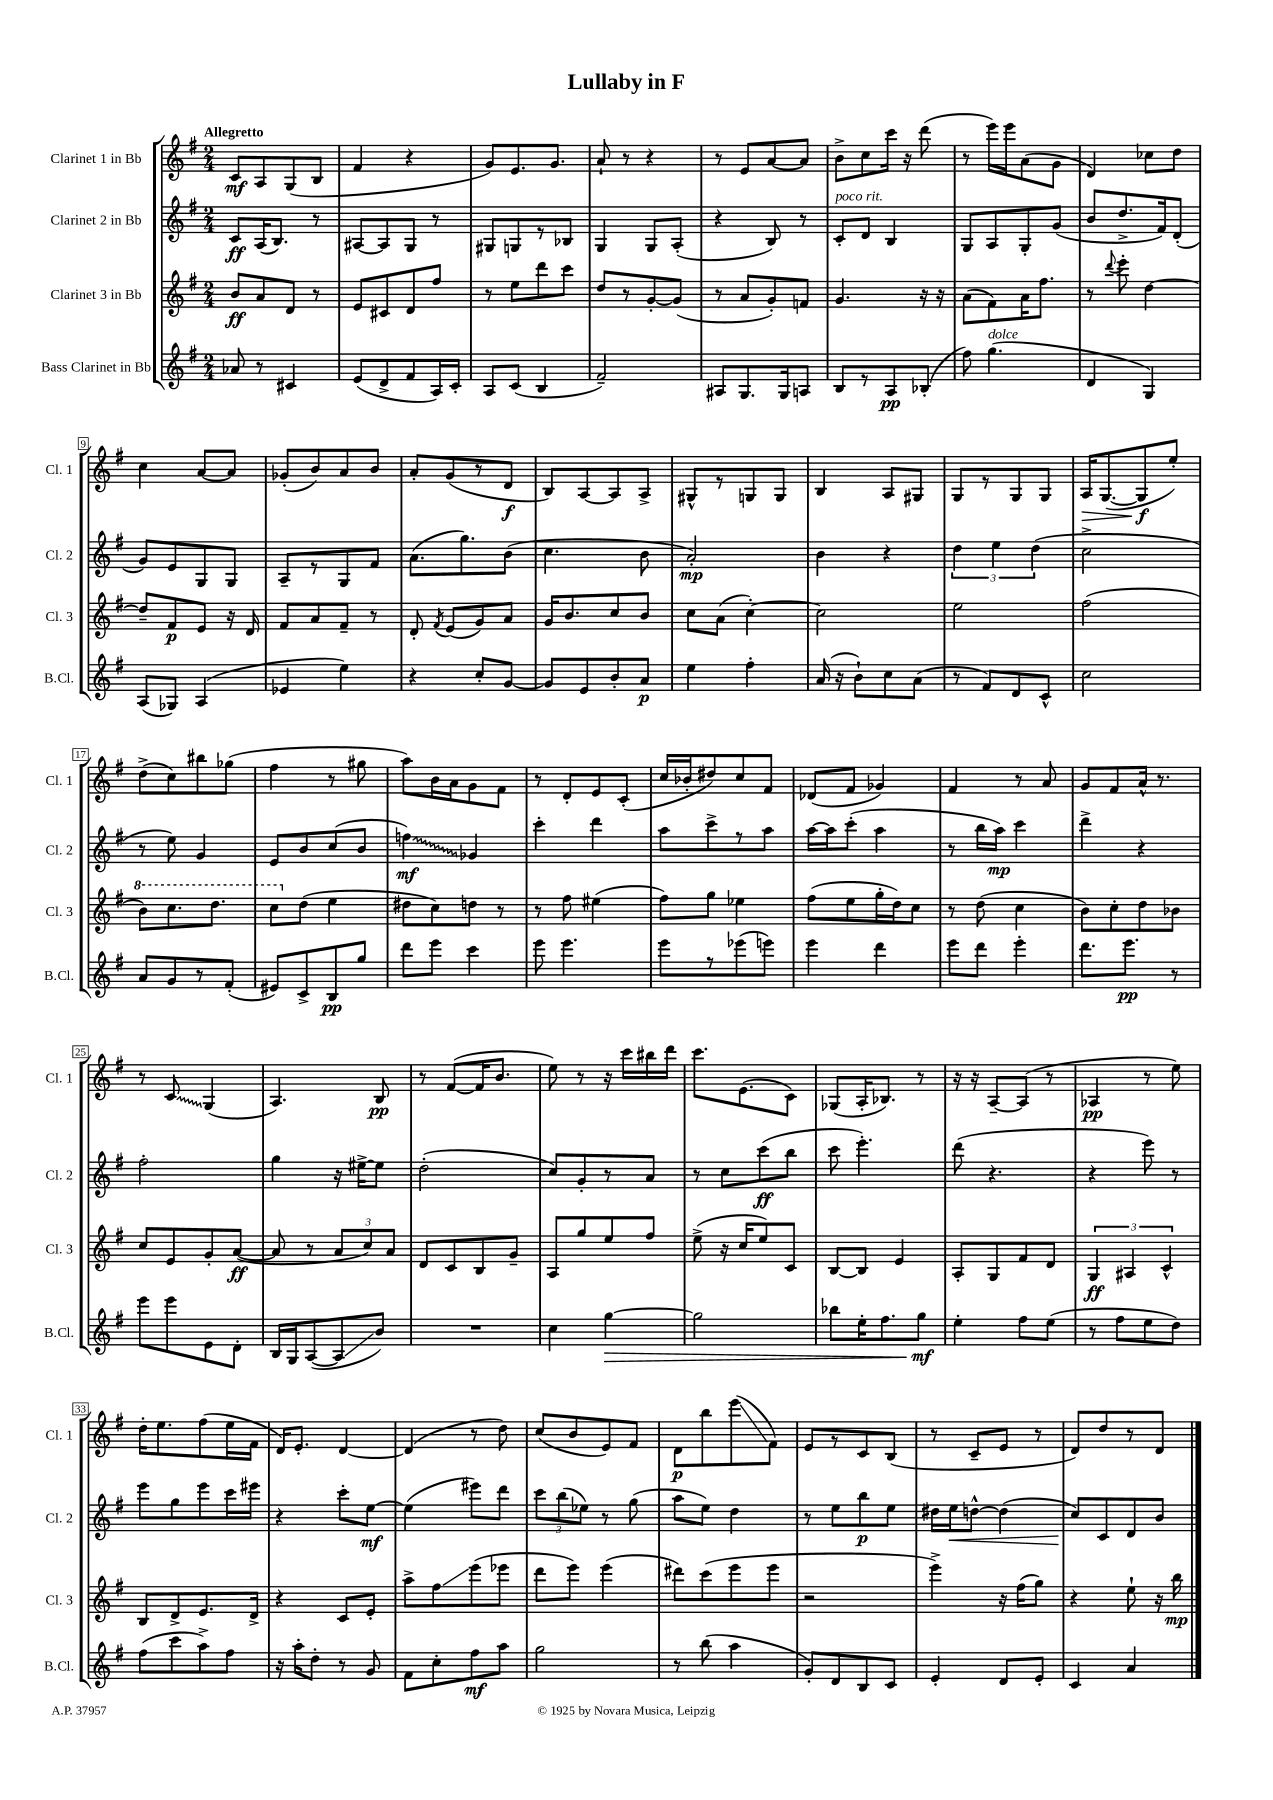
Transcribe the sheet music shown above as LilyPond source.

\header { title = "Lullaby in F" }
<<
\new StaffGroup <<
\new Staff = "s0" \with { instrumentName = "Clarinet 1 in Bb" shortInstrumentName = "Cl. 1" } {
    \clef treble \key g \major \numericTimeSignature \time 2/4 \tempo "Allegretto"
    \autoBeamOff c'8[\mf a8 g8( b8] |
    fis'4 r4 |
    g'8[) e'8. g'8.] |
    a'8-! r8 r4 |
    r8 e'8[ a'8~ a'8] |
    b'8[-> c''8 c'''16] r16 d'''8( |
    r8 e'''16[) e'''16 a'8( g'8] |
    d'4) ces''8[ d''8] |
    c''4 a'8[~ a'8] |
    ges'8[-.( b'8) a'8 b'8] |
    a'8[-. g'8( r8 d'8]\f |
    b8[) a8~ a8 a8]-> |
    gis8[-^ r8 g8 g8] |
    b4 a8[ gis8] |
    g8[ r8 g8 g8] |
    a16[\> g8.~( g8\f\! e''8]-.) |
    d''8[->( c''8) bis''8 ges''8]( |
    fis''4 r8 gis''8 |
    a''8[) b'16 a'16 g'8 fis'8] |
    r8 d'8[-. e'8 c'8]-.( |
    c''16[ bes'16-. dis''8) c''8 fis'8] |
    des'8[( fis'8] ges'4) |
    fis'4 r8 a'8 |
    g'8[ fis'8 a'16]-^ r8. |
    r8 \once \override Glissando.style = #'zigzag c'8\glissando g4( |
    a4.) b8\pp |
    r8 fis'8[~( fis'16 b'8.] |
    e''8) r8 r16 c'''16[ bis''16 d'''16] |
    c'''8.[ e'8.( c'8]) |
    ges8[( a16-. bes8.]) r8 |
    r16 r16 a8[~-- a8]( r8 |
    aes4\pp r8 e''8) |
    d''16[-. e''8. fis''8( e''16 fis'16] |
    d'16[) e'8.]-. d'4~ |
    d'4( r8 d''8) |
    c''8[( b'8 e'8) fis'8] |
    d'8[\p b''8 e'''8\glissando( fis'8]) |
    e'8[ r8 c'8 b8]( |
    r8 c'8[-- e'8] r8 |
    d'8[) d''8 r8 d'8] \bar "|." |
}
\new Staff = "s1" \with { instrumentName = "Clarinet 2 in Bb" shortInstrumentName = "Cl. 2" } {
    \clef treble \key g \major \numericTimeSignature \time 2/4
    \autoBeamOff c'8[\ff a16( b8.]) r8 |
    ais8[~ ais8 g8] r8 |
    gis8[ g8 r8 bes8] |
    g4 g8[ a8]-.( |
    r4 b8) r8 |
    c'8[-.^\markup { \italic "poco rit." } d'8] b4 |
    g8[ a8 g8-. g'8]( |
    b'8[ d''8.-> fis'16) d'8]-.( |
    g'8[) e'8 g8 g8] |
    a8[-- r8 g8 fis'8] |
    a'8.[( g''8.) b'8]( |
    c''4. b'8 |
    a'2-.\mp) |
    b'4 r4 |
    \tuplet 3/2 { d''4 e''4 d''4( } |
    c''2-> |
    r8 e''8) g'4 |
    e'8[ b'8 c''8( b'8] |
    \once \override Glissando.style = #'zigzag f''4\glissando\mf) ges'4 |
    c'''4-. d'''4 |
    a''8[ c'''8-> r8 a''8] |
    a''16[~ a''16 c'''8]-.( a''4 |
    r8 b''16[ a''16]\mp) c'''4 |
    d'''4-> r4 |
    fis''2-. |
    g''4 r16 eis''16[~-> eis''8] |
    d''2-.( |
    c''8[) g'8-. r8 a'8] |
    r8 c''8[ c'''8\ff( b''8] |
    c'''8 e'''4.-.) |
    d'''8( r4. |
    r4 e'''8) r8 |
    e'''8[ g''8 e'''8 c'''16 eis'''16] |
    r4 c'''8[-. e''8]~\mf |
    e''4( eis'''8[) d'''8] |
    \tuplet 3/2 { c'''8[ b''8( ees''8]) } r8 g''8( |
    a''8[ e''8]) d''4 |
    r8 e''8[ b''8\p e''8] |
    dis''16[ e''16\< d''8]~-^ d''4( |
    c''8[\!) c'8 d'8 b'8] \bar "|." |
}
\new Staff = "s2" \with { instrumentName = "Clarinet 3 in Bb" shortInstrumentName = "Cl. 3" } {
    \clef treble \key g \major \numericTimeSignature \time 2/4
    \autoBeamOff b'8[\ff a'8 d'8] r8 |
    e'8[ cis'8 d'8 fis''8] |
    r8 e''8[ d'''8 c'''8] |
    d''8[ r8 g'8~-. g'8]( |
    r8 a'8[ g'8-.) f'8] |
    g'4. r16 r16 |
    a'8[( fis'8) a'16 fis''8.] |
    r8 \appoggiatura { d'''8 } e'''8-. d''4~ |
    d''8[-- fis'8\p e'8] r16 d'16 |
    fis'8[ a'8 fis'8]-- r8 |
    d'8-. \acciaccatura { fis'8 } e'8[( g'8) a'8] |
    g'16[ b'8. c''8 b'8] |
    c''8[ a'8]( c''4~-.) |
    c''2 |
    e''2 |
    fis''2( |
    \ottava #1 b''8[) c'''8. d'''8.] |
    c'''8[ \ottava #0 d''8]( e''4 |
    dis''8[ c''8) d''8] r8 |
    r8 fis''8 eis''4( |
    fis''8[) g''8] ees''4 |
    fis''8[( e''8 g''16-. d''16) c''8] |
    r8 d''8( c''4 |
    b'8[) c''8-. d''8 bes'8] |
    c''8[ e'8 g'8-. a'8]~\ff( |
    a'8 r8 \tuplet 3/2 { a'8[ c''8) a'8] } |
    d'8[ c'8 b8 g'8]-- |
    a8[ g''8 e''8 fis''8] |
    e''8->( r16 c''16[ e''8) c'8] |
    b8[~ b8] e'4 |
    a8[-. g8 fis'8 d'8] |
    \tuplet 3/2 { g4\ff ais4 c'4-^ } |
    b8[ d'8-> e'8. d'16]-> |
    r4 c'8[ e'8]-. |
    a''8[-> fis''8\glissando e'''8( ees'''8] |
    d'''8[ e'''8]) e'''4( |
    dis'''8[) c'''8( e'''8 e'''8] |
    r2 |
    e'''4->) r16 fis''16[( g''8]) |
    r4 e''8-! r16 b''16\mp \bar "|." |
}
\new Staff = "s3" \with { instrumentName = "Bass Clarinet in Bb" shortInstrumentName = "B.Cl." } {
    \clef treble \key g \major \numericTimeSignature \time 2/4
    \autoBeamOff aes'8 r8 cis'4 |
    e'8[( d'8-> fis'8 a16) c'16]-. |
    a8[ c'8]( b4 |
    fis'2--) |
    ais8[ g8. g16 a8] |
    b8[ r8 a8\pp bes8]-.( |
    fis''8) g''4.^\markup { \italic "dolce" }( |
    d'4 g4) |
    a8[( ges8]) a4( |
    ees'4 e''4) |
    r4 c''8[-. g'8]~ |
    g'8[ e'8 b'8-. a'8]\p |
    e''4 fis''4-. |
    a'16( r16 b'8[-!) c''8 a'8]( |
    r8 fis'8[) d'8 c'8]-^ |
    c''2 |
    a'8[ g'8 r8 fis'8]-.( |
    eis'8[) c'8-> b8\pp g''8] |
    d'''8[ e'''8] c'''4 |
    e'''8 e'''4. |
    e'''8[ r8 ees'''8( e'''8]) |
    e'''4 d'''4 |
    e'''8[ d'''8] e'''4-. |
    d'''8.[ e'''8.]\pp r8 |
    e'''8[ e'''8 e'8 d'8]-. |
    b16[ g16 a8~( a8\glissando b'8]) |
    R2 |
    c''4 g''4~\> |
    g''2 |
    bes''8[ e''16-. fis''8. g''8]\mf\! |
    e''4-. fis''8[ e''8]( |
    r8 fis''8[ e''8 d''8]) |
    fis''8[( c'''8 a''8->) fis''8] |
    r16 a''16[-. d''8]-. r8 g'8 |
    fis'8[ c''8-. fis''8\mf a''8] |
    g''2 |
    r8 b''8( a''4 |
    g'8[-.) d'8 b8 c'8] |
    e'4-. d'8[ e'8]-. |
    c'4 a'4 \bar "|." |
}
>>
>>
\layout { \context { \Score \override BarNumber.stencil = #(make-stencil-boxer 0.1 0.3 ly:text-interface::print) } }
